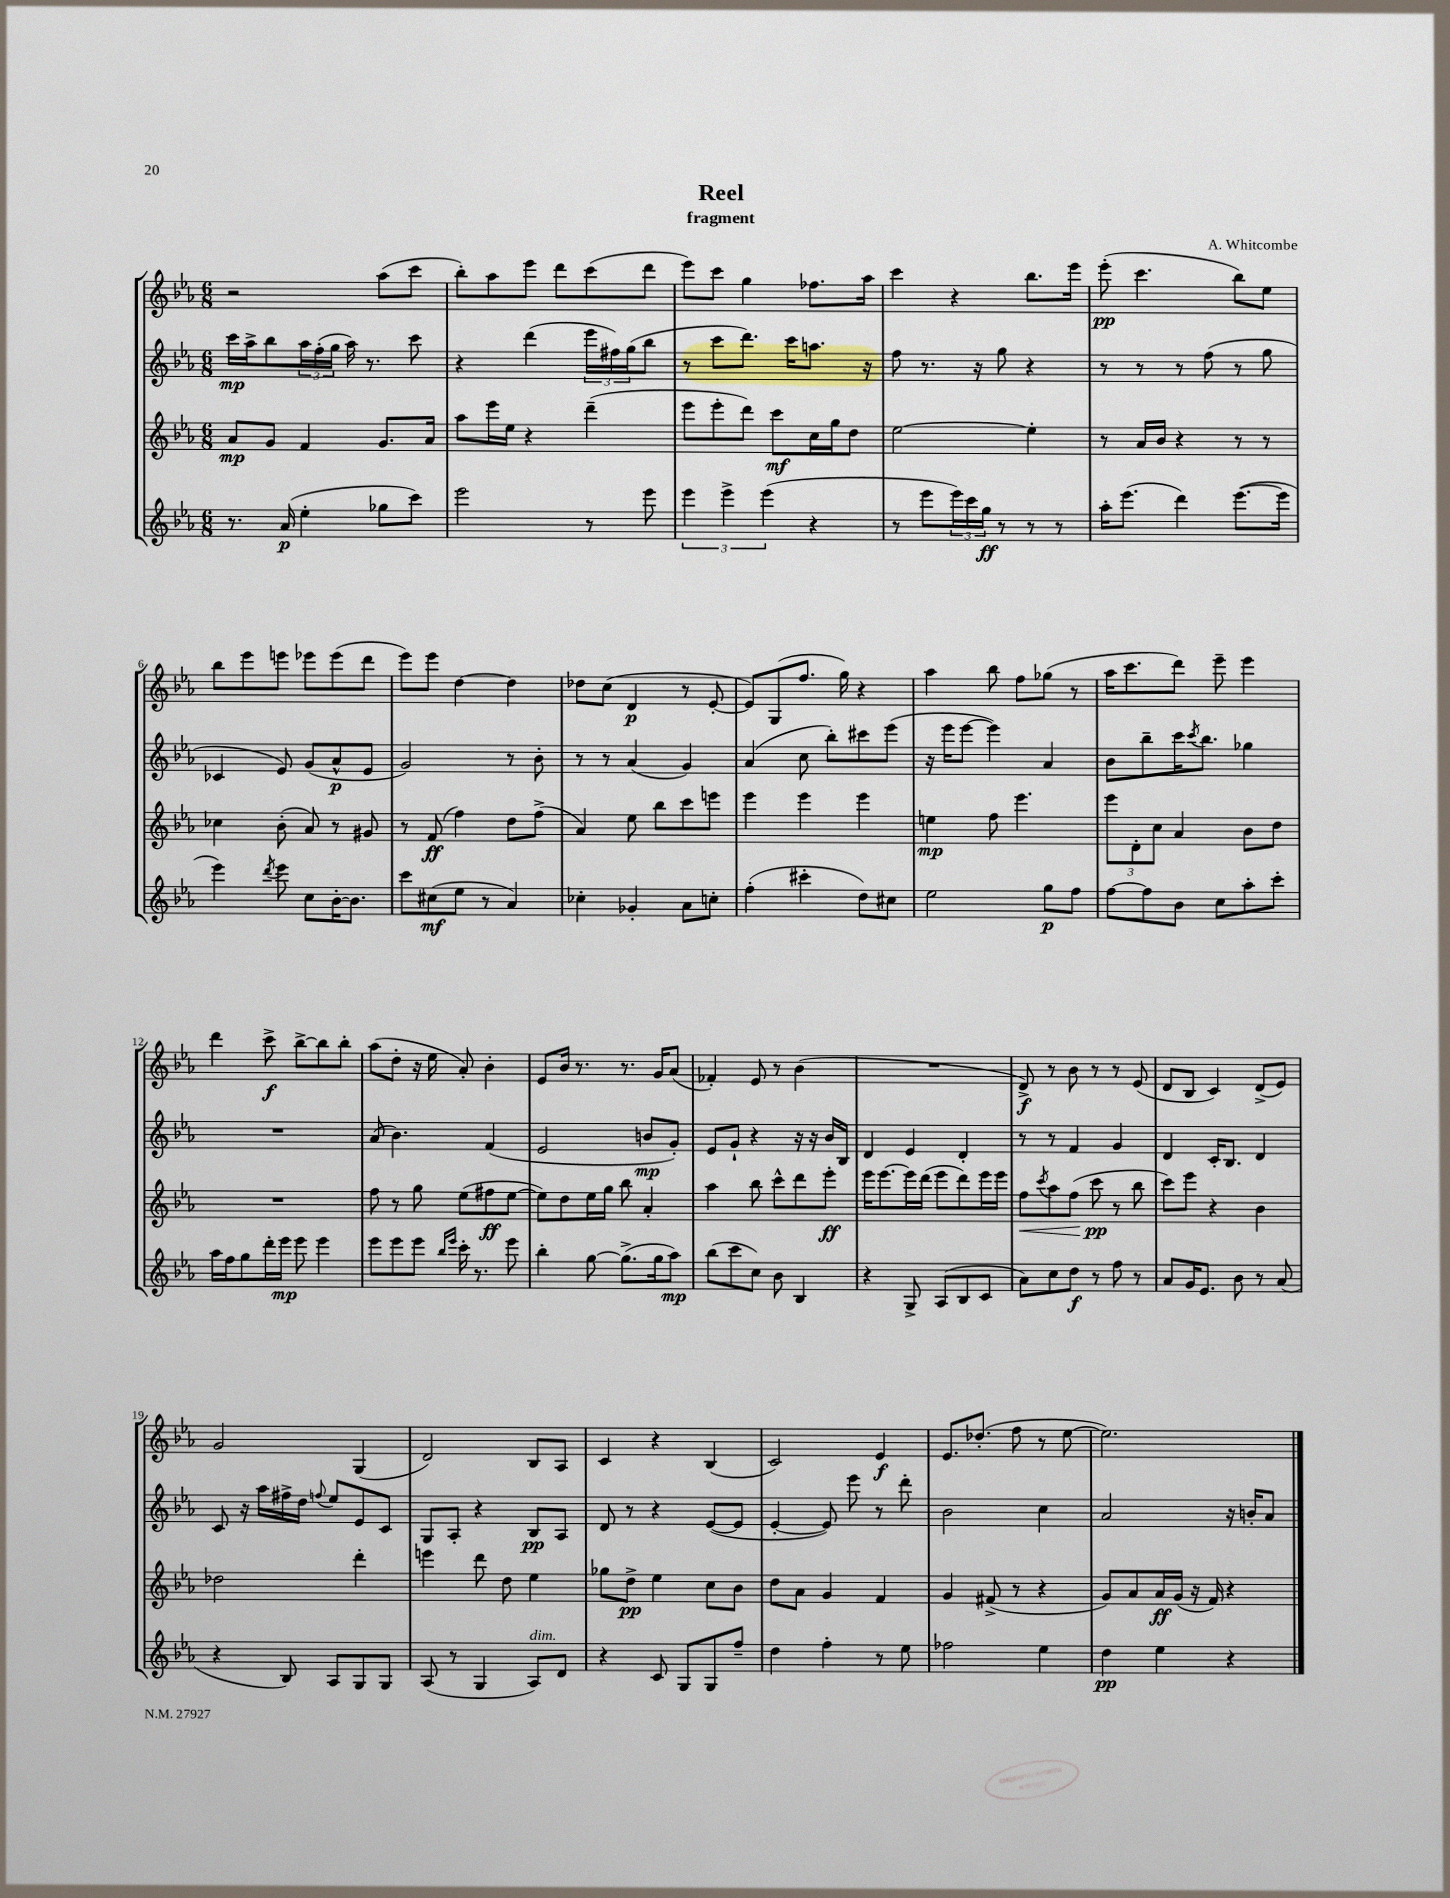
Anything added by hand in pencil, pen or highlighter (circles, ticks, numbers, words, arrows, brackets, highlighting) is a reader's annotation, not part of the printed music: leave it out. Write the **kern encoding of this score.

**kern	**kern	**kern	**kern
*staff4	*staff3	*staff2	*staff1
*clefG2	*clefG2	*clefG2	*clefG2
*k[b-e-a-]	*k[b-e-a-]	*k[b-e-a-]	*k[b-e-a-]
*M6/8	*M6/8	*M6/8	*M6/8
8.r	8a-	16ccc	2r
.	.	16aa-^	.
.	8g	8bb-	.
(16a-	.	.	.
4ee-'	4f	24aa-	.
.	.	(24ff'	.
.	.	24gg	.
.	.	16aa-)	.
.	.	8.r	.
8gg-	8.g	.	(8aa-
8ccc)	.	8ccc	8ccc
.	16a-	.	.
=	=	=	=
2eee-	8aa-	4r	8bb-')
.	16eee-	.	8aa-
.	16ee-	.	.
.	4r	(4ddd	8eee-
.	.	.	8ddd
8r	(4ddd~	24eee-	(8ccc
.	.	24ff#)	.
.	.	(24gg	.
8eee-	.	8bb-	8ddd
=	=	=	=
6eee-	8eee-	8r	8eee-)
.	8eee-'	8ccc	8ccc
6eee-^	.	.	.
.	8ddd)	8.ddd)	4gg
(6eee-	.	.	.
.	8ccc	.	.
.	.	16ccc	.
4r	16cc	8.aa	8.ff-
.	16gg	.	.
.	8dd	.	.
.	.	16r	16aa-
=	=	=	=
8r	[2ee-	8ff	4ccc
8eee-	.	8.r	.
24eee-)	.	.	4r
24ccc	.	.	.
.	.	16r	.
24gg	.	.	.
8r	.	8gg	.
8r	4ee-']	4r	8.bb-
8r	.	.	.
.	.	.	16eee-
=	=	=	=
16aa-'	8r	8r	(8eee-'
(8.eee-	.	.	.
.	16a-	8r	4.ccc
.	16b-	.	.
4ddd)	4r	8r	.
.	.	(8ff	.
([8.eee-	8r	8r	8bb-)
.	8r	8gg	8ee-
16eee-]	.	.	.
=	=	=	=
4eee-)	4cc-	4c-	8bb-
.	.	.	8eee-
8qddd	.	.	.
8eee-	(8b-'	8e-)	8eee
8cc	8a-)	(8g	8eee-
[16b-'	8r	8a-^^	(8eee-
8.b-]	.	.	.
.	8g#	8e-	8ddd
=	=	=	=
8ccc	8r	2g)	8eee-)
(8cc#	(8f	.	8eee-
8ee-	4ff)	.	[4dd
8r	.	.	.
4a-)	8dd	8r	4dd]
.	(8ff^	8b-'	.
=	=	=	=
4cc-'	4a-)	8r	8dd-
.	.	8r	(8cc
4g-'	8ee-	(4a-	4d
.	8bb-	.	.
8a-	8ccc	4g)	8r
8cc'	8eee	.	[8e-'
=	=	=	=
(4ff'	4eee-	(4a-	8e-])
.	.	.	(8G
4ccc#'	4eee-	8cc	8.ff
.	.	8bb-')	.
.	.	.	16gg)
8dd)	4eee-	8ccc#	4r
8cc#	.	(8eee-	.
=	=	=	=
2ee-	4ee	16r	4aa-
.	.	16eee-	.
.	.	[8eee-	.
.	8ff	4eee-])	8bb-
.	4.eee-	.	8ff
8gg	.	4a-	(8gg-
8ff	.	.	8r
=	=	=	=
[8ff	12eee-	8b-	16aa-
.	.	.	8.ccc
.	12d'	.	.
8ff]	.	8bb-~	.
.	12cc	.	.
8b-	4a-	16ccc	8ddd)
.	.	8qccc	.
.	.	8.bb-	.
8cc	.	.	8eee-~
8aa-'	8b-	4gg-	4eee-
8ccc'	8dd	.	.
=	=	=	=
16aa-	2.r	2.r	4ddd
16ff	.	.	.
8gg	.	.	.
16ddd'	.	.	8ccc^
16eee-	.	.	.
8eee-	.	.	[8bb-^
4eee-	.	.	8bb-]
.	.	.	8bb-'
=	=	=	=
8eee-	8ff	(8a-	(8aa-
8eee-	8r	4.b-)	8dd'
8eee-	8gg	.	16r
.	.	.	16ee-
16qqbb-	.	.	.
16qqeee-	.	.	.
16ccc'	(8ee-	.	8a-')
8.r	.	.	.
.	8ff#	(4f	4b-'
8eee-	[8ee-	.	.
=	=	=	=
4bb-'	8ee-])	2e-	8e-
.	8dd	.	16b-
.	.	.	8.r
[8gg	16ee-	.	.
.	16gg	.	.
(8.gg^]	8bb-	.	8.r
.	4a-'	8b	.
16gg	.	.	16g
8aa-)	.	8g')	(8a-
=	=	=	=
(8bb-	4aa-	8e-	4f-')
8ccc	.	8g`	.
8cc)	8bb-	4r	8e-
8b-	8ccc^^	.	8r
4B-	8ddd	16r	(4b-
.	.	16r	.
.	8eee-'	16b-	.
.	.	16B-	.
=	=	=	=
4r	16eee-	4d	2.r
.	[8.eee-	.	.
8G^	16eee-]	4e-	.
.	(16ddd	.	.
(8A-	8eee-	.	.
8B-	8ddd)	4d'	.
8c	16eee-	.	.
.	16eee-	.	.
=	=	=	=
8a-)	8ff	8r	8d^)
.	8qccc	.	.
8cc	8aa-	8r	8r
8dd	(8ff	4f	8b-
8r	8ccc	.	8r
8ff	8r	4g	8r
8r	8bb-	.	(8e-
=	=	=	=
8a-	8ccc)	4d	8d
16g	8eee-	.	8B-
8.e-	.	.	.
.	4r	16c'	4c)
.	.	8.B-	.
8b-	.	.	.
8r	4b-	4d	(8d^
(8a-	.	.	8e-)
=	=	=	=
4r	2dd-	8c	2g
.	.	16r	.
.	.	16aa-	.
8B-)	.	16ff#^	.
.	.	16dd	.
.	.	8qqff	.
8A-	.	8ee-	.
8G	4ddd'	8e-	(4G
8G	.	8c	.
=	=	=	=
(8A-	4eee	8G	2d)
8r	.	8A-'	.
4G	8ddd	4r	.
.	8dd	.	.
8A-)	4ee-	8B-	8B-
8d	.	8A-	8A-
=	=	=	=
4r	8gg-	8d	4c
.	8dd^	8r	.
8c	4ee-	4r	4r
8G	.	.	.
8G	8cc	([8e-	(4B-
8ff~	8b-	8e-]	.
=	=	=	=
4dd	8dd	[4e-'	2c)
.	8a-	.	.
4ff'	4g	8e-])	.
.	.	8eee-	.
8r	4f	8r	4e-
8ee-	.	8ddd'	.
=	=	=	=
2ff-	4g	2b-	8.e-
.	.	.	(8.dd-'
.	(8f#^	.	.
.	8r	.	8ff
4ee-	4r	4cc	8r
.	.	.	[8ee-
=	=	=	=
4dd	8g)	2a-	2.ee-])
.	8a-	.	.
4ee-	16a-	.	.
.	(16g	.	.
.	16r	.	.
.	16f)	.	.
4r	4r	16r	.
.	.	16b'	.
.	.	8a-	.
==	==	==	==
*-	*-	*-	*-
